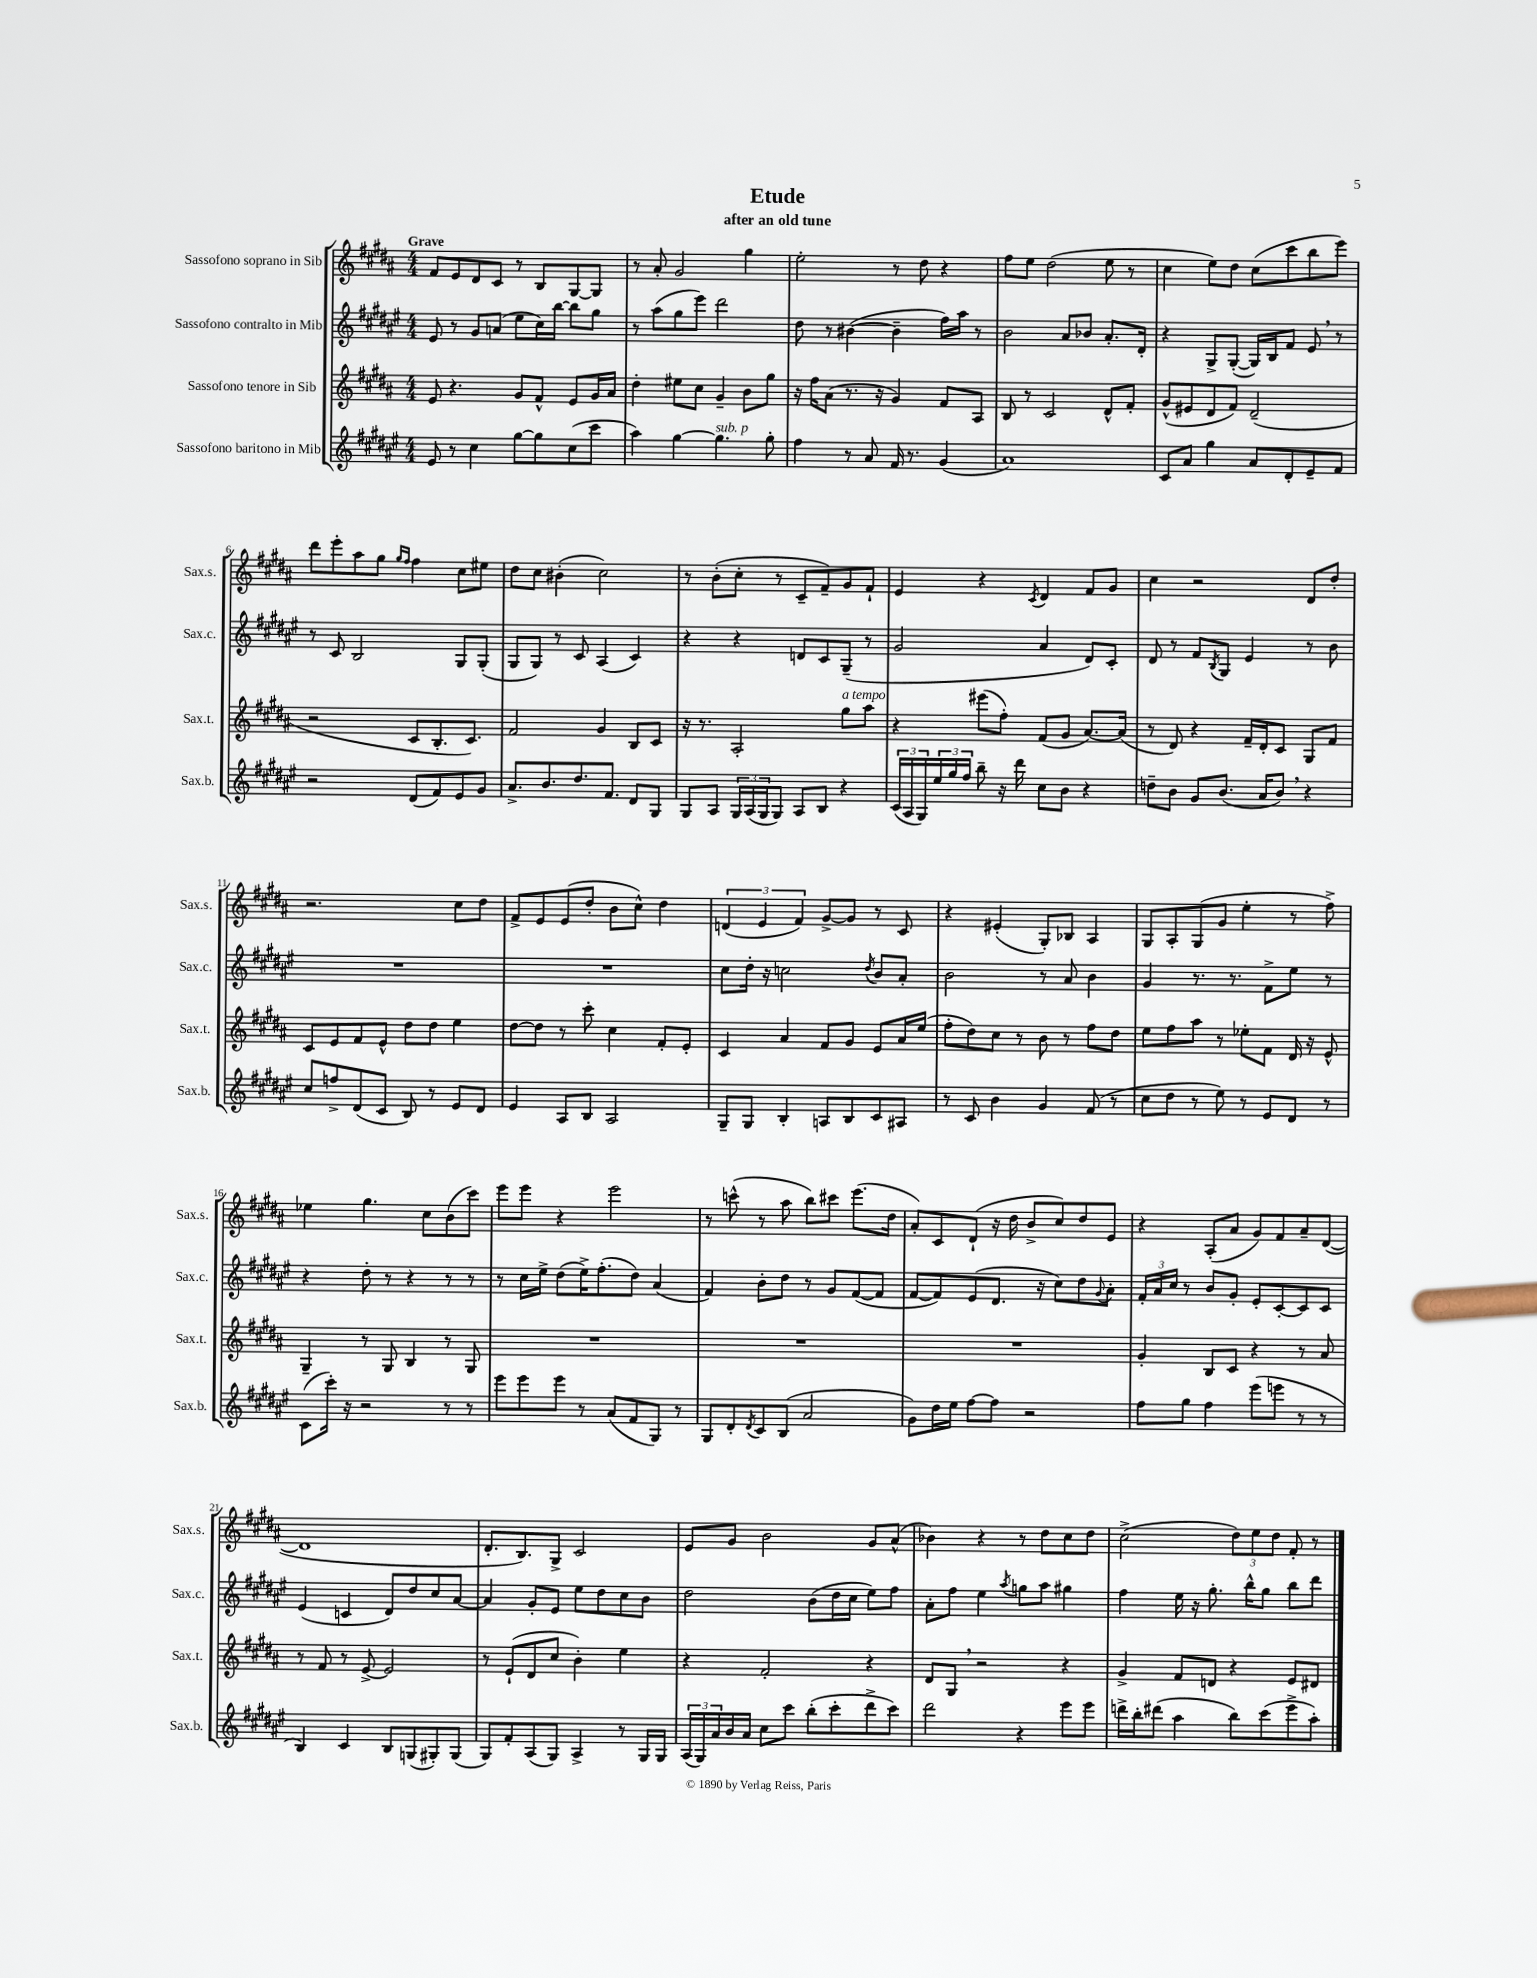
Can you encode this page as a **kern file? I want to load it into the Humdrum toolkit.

**kern	**kern	**kern	**kern
*staff4	*staff3	*staff2	*staff1
*clefG2	*clefG2	*clefG2	*clefG2
*k[f#c#g#d#a#e#]	*k[f#c#g#d#a#]	*k[f#c#g#d#a#e#]	*k[f#c#g#d#a#]
*M4/4	*M4/4	*M4/4	*M4/4
8e#	8e	8e#	8f#
8r	4.r	8r	8e
4cc#	.	8g#	8d#
.	.	(8a	8c#
[8gg#	8g#	8ee#	8r
8gg#]	8f#^^	16cc#)	8B
.	.	[16bb	.
(8cc#	8e	8bb]	[8G#
8ccc#	16g#	8gg#	8G#]
.	16a#	.	.
=	=	=	=
4aa#)	4dd#'	8r	8r
.	.	(8aa#	8a#'
[4gg#	8ee#	8gg#	2g#
.	8cc#	8eee#)	.
4.gg#]	4g#~	2ddd#	.
.	8b	.	4gg#
8gg#'	8gg#	.	.
=	=	=	=
4ff#	16r	8dd#	2ee'
.	16ff#	.	.
.	(8a#	8r	.
8r	8.r	([4b#	.
8a#	.	.	.
.	16r	.	.
16f#	4g#)	4b#~]	8r
8.r	.	.	.
.	.	.	8dd#
(4g#	8f#	16ff#)	4r
.	.	16aa#	.
.	8A#	8r	.
=	=	=	=
1a#)	8B	2b	8ff#
.	8r	.	8ee
.	2c#	.	(2dd#
.	.	8a#	.
.	.	8b-	.
.	8d#^^	8.a#'	8ee
.	8f#'	.	8r
.	.	16d#'	.
=	=	=	=
8c#	(8g#^^	4r	4cc#
8a#	8e#	.	.
4gg#	8d#	8G#^	8ee)
.	8f#)	([8G#'	8dd#
8a#	(2d#~	16G#])	(8cc#
.	.	16B	.
8d#'	.	8f#	8ccc#
8e#~	.	8e#	8bb
8f#	.	8r	8eee)
=	=	=	=
2r	2r	8r	8ddd#
.	.	8c#	8eee'
.	.	2B	8aa#
.	.	.	8gg#
.	.	.	16qqgg#
.	.	.	16qqff#
(8d#	8c#	.	4ff#
8f#)	8.B'	.	.
8e#	.	8G#	8cc#
.	8.c#)	.	.
8g#	.	(8G#'	8ee#
=	=	=	=
8.a#^	2f#	8G#	8dd#
.	.	8G#)	8cc#
8.b	.	.	.
.	.	8r	(4b#'
8.dd#	.	8c#	.
.	4g#	(4A#	2cc#)
8.f#	.	.	.
8d#	8B	4c#)	.
8G#	8c#	.	.
=	=	=	=
8G#	16r	4r	8r
.	8.r	.	.
8A#	.	.	(8b'
24G#	2A#'	4r	8cc#'
(24A#	.	.	.
24G#	.	.	.
8G#)	.	.	8r
8A#	.	8d	8c#~
8B	.	8c#	8f#~)
4r	8gg#	(8G#~	8g#
.	8aa#	8r	8f#`
=	=	=	=
(24c#	4r	2g#	4e
24A#	.	.	.
24G#)	.	.	.
24ee#	.	.	.
24gg#	.	.	.
24ff#	.	.	.
8bb~	(8eee#	.	4r
16r	8ff#')	.	.
16ddd#	.	.	.
.	.	.	8qc#
8cc#	(8f#	4a#	4d#
8b	8g#	.	.
4r	[8.a#)	8d#)	8f#
.	.	8c#'	8g#
.	(16a#]	.	.
=	=	=	=
8dd~	8r	8d#	4cc#
8b	8d#)	8r	.
8g#	4r	8f#	2r
.	.	8qB	.
(8.b	.	8G#	.
.	16f#~	4e#	.
16a#	16d#'	.	.
8b)	8c#	.	.
4r	8G#	8r	8d#
.	8f#	8b	8dd#'
=	=	=	=
8cc#	8c#	1r	2.r
8ff^	8e	.	.
(8d#	8f#	.	.
8c#	8e^^	.	.
8B)	8dd#	.	.
8r	8dd#	.	.
8e#	4ee	.	8cc#
8d#	.	.	8dd#
=	=	=	=
4e#	[8dd#	1r	8f#^
.	8dd#]	.	8e
8A#	8r	.	(8e
8B	8ccc#'	.	8dd#'
2A#	4cc#	.	8b
.	.	.	8cc#^^)
.	8f#'	.	4dd#
.	8e'	.	.
=	=	=	=
8G#~	4c#	8cc#	(6d
8G#	.	16dd#'	.
.	.	.	6e
.	.	16r	.
4B'	4a#	2cc	.
.	.	.	6f#)
8A	8f#	.	[8g#^
8B	8g#	.	8g#]
.	.	8qdd#	.
8c#	8e	8b	8r
8A#	16a#	8a#'	8c#
.	(16ee	.	.
=	=	=	=
8r	8ff#'	2b	4r
8c#	8dd#)	.	.
4b	8cc#	.	(4e#'
.	8r	.	.
4g#	8b	8r	8G#')
.	8r	8a#	8B-
(8f#	8ff#	4b	4A#
8r	8dd#	.	.
=	=	=	=
8cc#	8ee	4g#	8G#
8dd#	8ff#	.	8A#'
8r	8aa#	8.r	(8G#
8ee#)	8r	.	8g#
.	.	8.r	.
8r	8ee-'	.	4ee'
8e#	8f#	8f#^	.
8d#	16d#	8ee#	8r
.	16r	.	.
8r	8e^^	8r	8ff#^)
=	=	=	=
(8c#	4G#~	4r	4ee-
16ccc#')	.	.	.
16r	.	.	.
2r	8r	8dd#'	4.gg#
.	8G#	8r	.
.	4B	4r	.
.	.	.	8cc#
8r	8r	8r	(8b
8r	8G#	8r	8ccc#)
=	=	=	=
8eee#	1r	8r	8eee
8eee#	.	16cc#	8eee
.	.	16ee#^	.
8eee#	.	(8dd#	4r
8r	.	16ee#^)	.
.	.	(8.ff#'	.
(8a#	.	.	2eee
8f#	.	8dd#)	.
8G#)	.	(4a#	.
8r	.	.	.
=	=	=	=
8G#	1r	4f#)	8r
8d#'	.	.	(8ccc^^
8qd#	.	.	.
8c#	.	8b'	8r
(8B	.	8dd#	8aa#
2a#	.	8r	8bb)
.	.	8g#	8ccc#
.	.	([8f#	(8.eee
.	.	8f#]	.
.	.	.	16dd#
=	=	=	=
8g#)	1r	[8f#	8a#')
16dd#	.	8f#])	8c#
16ee#	.	.	.
[8ff#	.	(8e#	(8d#`
8ff#]	.	8.d#	16r
.	.	.	16dd#
2r	.	.	8b^
.	.	16r	.
.	.	8cc#)	8cc#)
.	.	8dd#	8dd#
.	.	8qqg#	.
.	.	8a#'	8e
=	=	=	=
8ff#	4g#'	24f#'	4r
.	.	24a#	.
.	.	24cc#	.
8gg#	.	8r	.
4ff#	8B	8b	(8A#'
.	8c#	8g#'	8a#
(8eee#	4r	8e#'	8g#)
8eee	.	[8c#'	8f#
8r	8r	8c#]	8a#~
8r	8a#	8c#	([8d#
=	=	=	=
4B)	8r	(4e#	1d#]
.	8f#	.	.
4c#	8r	4c	.
.	[8e^	.	.
8B	2e]	8d#)	.
(8G	.	8dd#	.
8G#')	.	8cc#	.
(8G#	.	[8a#	.
=	=	=	=
8G#)	8r	4a#]	8.d#'
8f#'	(8e`	.	.
.	.	.	8.B)
(8A#	8d#	8g#'	.
8G#)	8cc#	8e#	8G#^
4A#^	4b')	8ee#	2c#
.	.	8dd#	.
8r	4ee	8cc#	.
16G#	.	8b	.
16G#	.	.	.
=	=	=	=
(24A#	4r	2dd#	8e
24G#)	.	.	.
24a#	.	.	.
16b	.	.	8g#
16a#	.	.	.
8cc#	2f#'	.	2b
8ccc#	.	.	.
(8bb'	.	(8b	.
8ccc#'	.	16dd#	.
.	.	16cc#	.
8ddd#^	4r	8ee#)	8g#
8ccc#)	.	8ff#	(8a#^^
=	=	=	=
2ddd#	8d#	8a#'	4b-)
.	8G#	8ff#	.
.	2r	4ee#	4r
.	.	8qaa#	.
4r	.	8gg	8r
.	.	8aa#	8dd#
8eee#	4r	4gg#	8cc#
8eee#	.	.	8dd#
=	=	=	=
16ddd^	4g#^	4ff#	(2cc#^
16bb'	.	.	.
(8ddd#	.	.	.
4aa#	8f#	16ee#	.
.	.	16r	.
.	8d	8.gg#'	.
8bb)	4r	.	12dd#)
.	.	16bb^^	.
.	.	.	12ee
(8ccc#	.	8gg#	.
.	.	.	12dd#
8eee#^	8e	8bb	8f#'
8aa#')	8d#	8ddd#	8r
==	==	==	==
*-	*-	*-	*-
